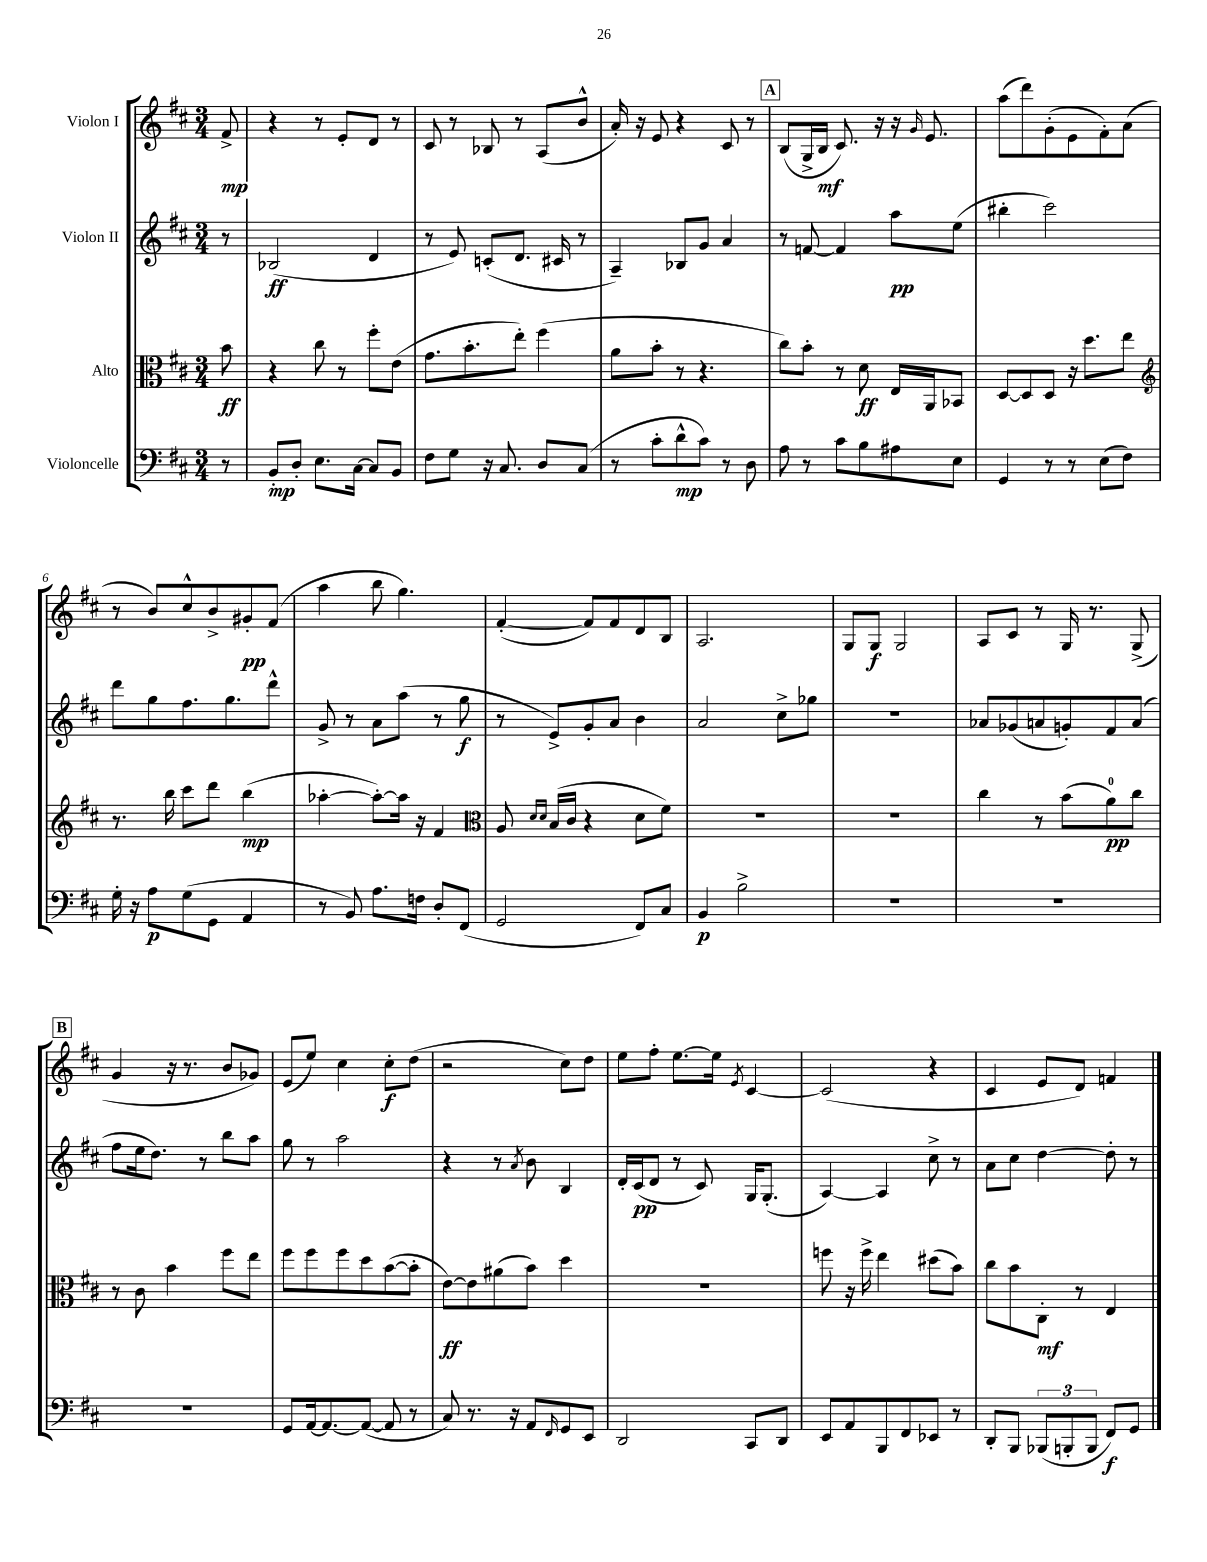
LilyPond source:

<<
\new StaffGroup <<
\new Staff = "s0" \with { instrumentName = "Violon I" } {
    \clef treble \key d \major \numericTimeSignature \time 3/4 \partial 8
    fis'8->\mp |
    r4 r8 e'8-. d'8 r8 |
    cis'8 r8 bes8 r8 a8( b'8-^ |
    a'16-.) r16 e'8 r4 cis'8 r8 |
    \mark \markup { \box "A" } b8( g16-> b16\mf cis'8.) r16 r16 \grace { g'16 } e'8. |
    a''8( d'''8) g'8-.( e'8 fis'8-.) a'8( |
    r8 b'8) cis''8-^ b'8-> gis'8-.\pp fis'8( |
    a''4 b''8 g''4.) |
    fis'4~-.( fis'8) fis'8 d'8 b8 |
    a2. |
    g8 g8\f g2 |
    a8 cis'8 r8 g16 r8. g8->( |
    \mark \markup { \box "B" } g'4 r16 r8. b'8 ges'8) |
    e'8( e''8) cis''4 cis''8-.\f d''8( |
    r2 cis''8) d''8 |
    e''8 fis''8-. e''8.~ e''16 \acciaccatura { e'8 } cis'4~ |
    cis'2( r4 |
    cis'4 e'8 d'8) f'4 \bar "|." |
}
\new Staff = "s1" \with { instrumentName = "Violon II" } {
    \clef treble \key d \major \numericTimeSignature \time 3/4 \partial 8
    r8 |
    bes2\ff( d'4 |
    r8 e'8) c'8-.( d'8. cis'16 r8 |
    a4--) bes8 g'8 a'4 |
    \mark \markup { \box "A" } r8 f'8~ f'4 a''8\pp e''8( |
    bis''4-. cis'''2) |
    d'''8 g''8 fis''8. g''8. d'''8-^ |
    g'8-> r8 a'8 a''8( r8 g''8\f |
    r8 e'8->) g'8-. a'8 b'4 |
    a'2 cis''8-> ges''8 |
    R2. |
    aes'8 ges'8( a'8 g'8-.) fis'8 a'8( |
    \mark \markup { \box "B" } fis''8 e''16 d''8.) r8 b''8 a''8 |
    g''8 r8 a''2 |
    r4 r8 \acciaccatura { a'8 } b'8 b4 |
    d'16-. cis'16\pp( d'8 r8 cis'8) g16 g8.-.( |
    a4~) a4 cis''8-> r8 |
    a'8 cis''8 d''4~ d''8-. r8 \bar "|." |
}
\new Staff = "s2" \with { instrumentName = "Alto" } {
    \clef alto \key d \major \numericTimeSignature \time 3/4 \partial 8
    b'8\ff |
    r4 cis''8 r8 fis''8-. e'8( |
    g'8. b'8.-. e''8-.) fis''4( |
    a'8 b'8-. r8 r4. |
    \mark \markup { \box "A" } cis''8) b'8-. r8 d'8\ff e16 a,16 bes,8 |
    d8~ d8 d8 r16 d''8. e''8 |
    \clef treble r8. b''16 cis'''8 d'''8 b''4\mp( |
    aes''4~-. aes''8~-.) aes''16 r16 fis'4 |
    \clef alto a8 \grace { d'16 d'16 } b16( cis'16 r4 d'8 fis'8) |
    R2. |
    R2. |
    cis''4 r8 b'8( a'8-0\pp) cis''8 |
    \mark \markup { \box "B" } r8 cis'8 b'4 fis''8 e''8 |
    fis''8 fis''8 fis''8 d''8 b'8~( b'8-. |
    e'8~\ff) e'8 ais'8( b'8) d''4 |
    R2. |
    f''8 r16 f''16-> e''4 dis''8( b'8) |
    cis''8 b'8 cis8-.\mf r8 e4 \bar "|." |
}
\new Staff = "s3" \with { instrumentName = "Violoncelle" } {
    \clef bass \key d \major \numericTimeSignature \time 3/4 \partial 8
    r8 |
    b,8-.\mp d8-. e8. cis16~ cis8 b,8 |
    fis8 g8 r16 cis8. d8 cis8( |
    r8 cis'8-. d'8-^\mp cis'8) r8 d8 |
    \mark \markup { \box "A" } a8 r8 cis'8 b8 ais8 e8 |
    g,4 r8 r8 e8( fis8) |
    g16-. r16 a8\p g8( g,8 a,4 |
    r8 b,8) a8. f16 d8-. fis,8( |
    g,2 fis,8) cis8 |
    b,4\p b2-> |
    R2. |
    R2. |
    \mark \markup { \box "B" } R2. |
    g,8 a,16~ a,8.~ a,8~( a,8 r8 |
    cis8) r8. r16 a,8 \grace { fis,16 } g,8 e,8 |
    d,2 cis,8 d,8 |
    e,8 a,8 b,,8 fis,8 ees,8 r8 |
    d,8-. b,,8 \tuplet 3/2 { bes,,8( b,,8-. b,,8 } fis,8\f) g,8 \bar "|." |
}
>>
>>
